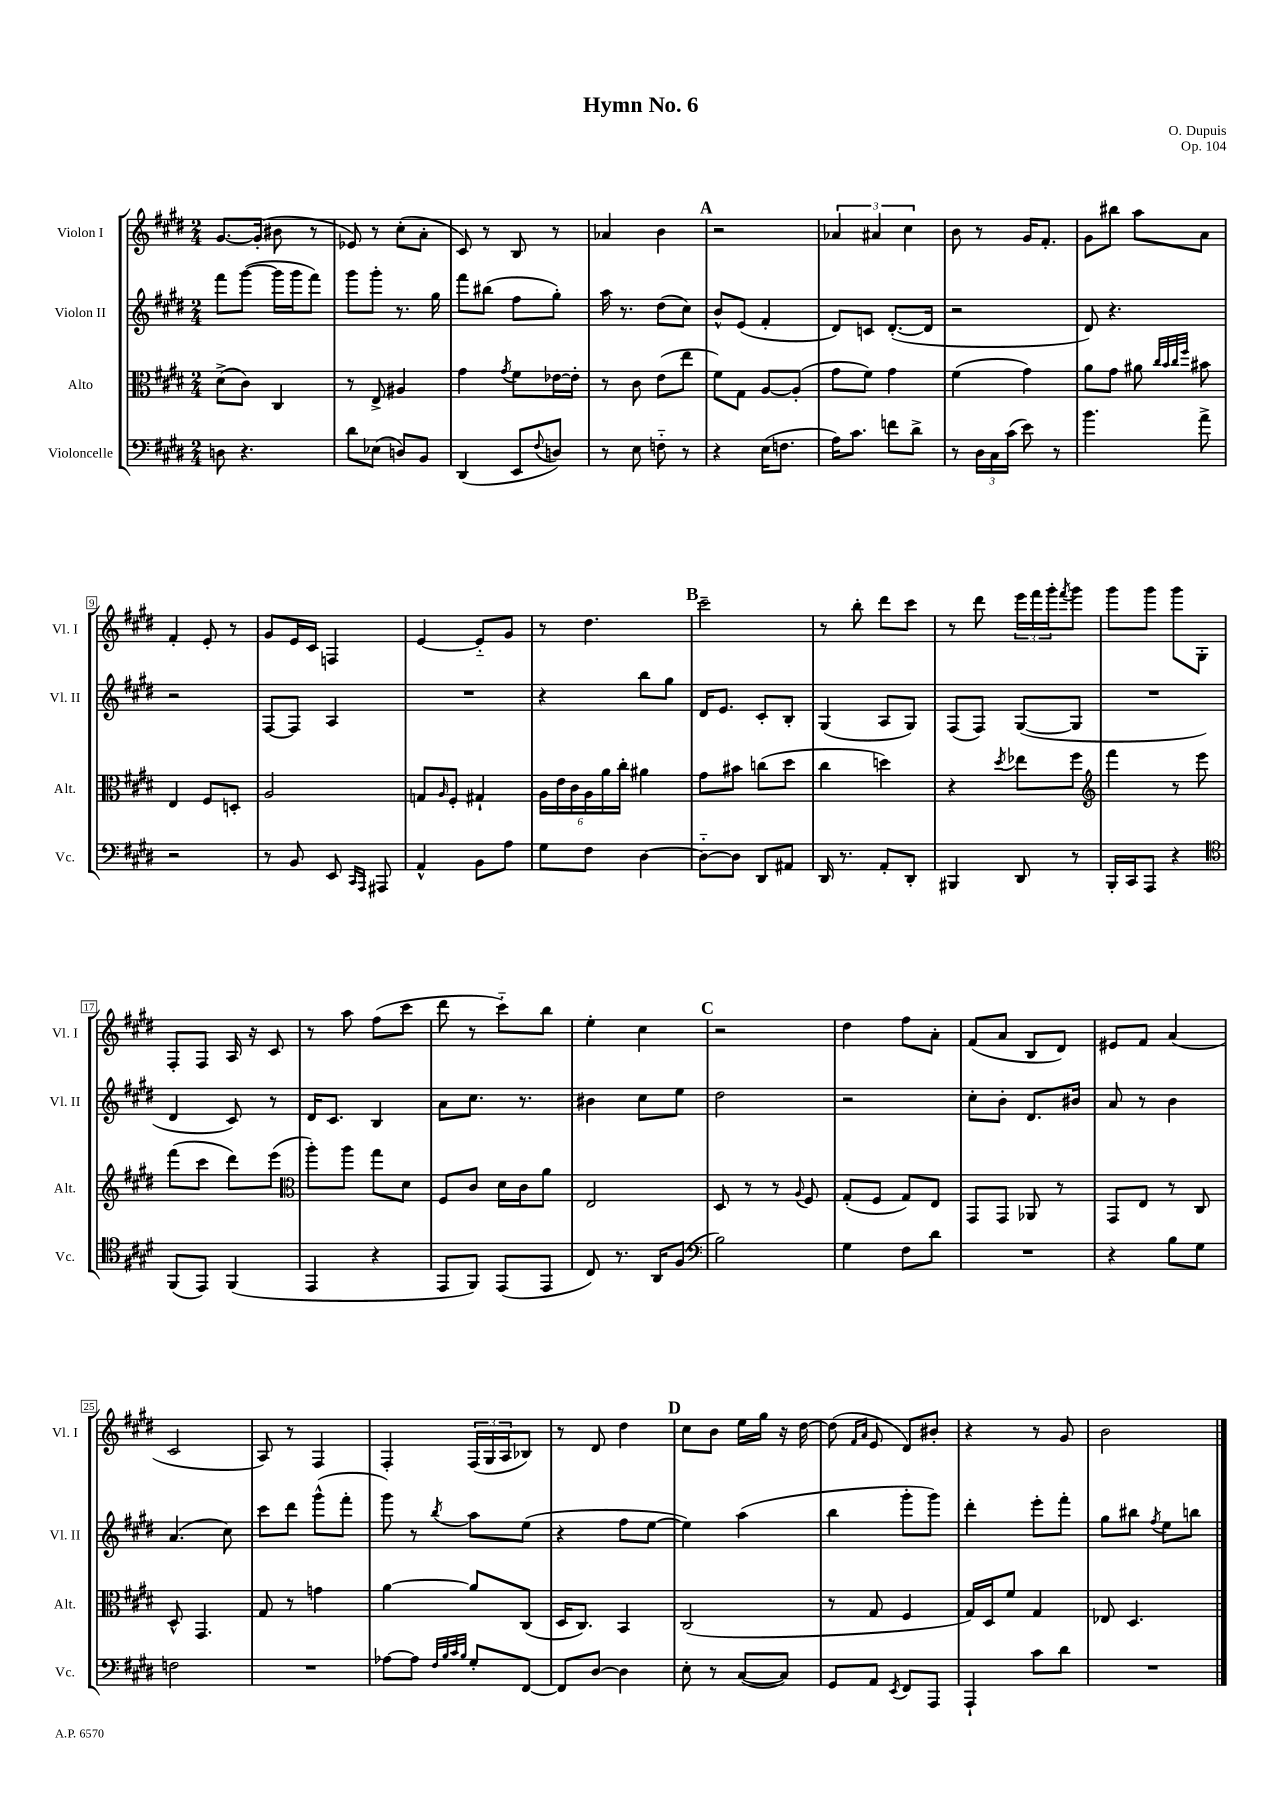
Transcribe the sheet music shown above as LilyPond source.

\header { title = "Hymn No. 6" composer = "O. Dupuis" opus = "Op. 104" }
<<
\new StaffGroup <<
\new Staff = "s0" \with { instrumentName = "Violon I" shortInstrumentName = "Vl. I" } {
    \clef treble \key e \major \numericTimeSignature \time 2/4
    gis'8.~ gis'16-.( bis'8 r8 |
    ees'8) r8 cis''8-.( a'8-. |
    cis'8) r8 b8 r8 |
    aes'4 b'4 |
    \mark \markup { \bold "A" } r2 |
    \tuplet 3/2 { aes'4 ais'4 cis''4 } |
    b'8 r8 gis'16 fis'8.-. |
    gis'8 bis''8 a''8 a'8 |
    fis'4-. e'8-. r8 |
    gis'8 e'16 cis'16 f4 |
    e'4~ e'8-_ gis'8 |
    r8 dis''4. |
    \mark \markup { \bold "B" } cis'''2-- |
    r8 b''8-. dis'''8 cis'''8 |
    r8 dis'''8 \tuplet 3/2 { e'''16 fis'''16 gis'''16-. } \acciaccatura { fis'''8 } gis'''8 |
    gis'''8 gis'''8 gis'''8 gis8-. |
    fis8-. fis8 a16 r16 cis'8 |
    r8 a''8 fis''8( cis'''8 |
    dis'''8 r8 cis'''8-_) b''8 |
    e''4-. cis''4 |
    \mark \markup { \bold "C" } r2 |
    dis''4 fis''8 a'8-. |
    fis'8( a'8 b8 dis'8) |
    eis'8 fis'8 a'4( |
    cis'2 |
    a8) r8 fis4 |
    fis4-. \tuplet 3/2 { fis16( gis16 a16 } bes8) |
    r8 dis'8 dis''4 |
    \mark \markup { \bold "D" } cis''8 b'8 e''16 gis''16 r16 dis''16~ |
    dis''8( \grace { fis'16 a'16 } e'8 dis'8) bis'8-. |
    r4 r8 gis'8 |
    b'2 \bar "|." |
}
\new Staff = "s1" \with { instrumentName = "Violon II" shortInstrumentName = "Vl. II" } {
    \clef treble \key e \major \numericTimeSignature \time 2/4
    fis'''8 gis'''8~( gis'''16 gis'''16 fis'''8) |
    gis'''8 gis'''8-. r8. gis''16 |
    fis'''8 bis''8( fis''8 gis''8-.) |
    a''16 r8. dis''8( cis''8) |
    \mark \markup { \bold "A" } b'8-^ e'8( fis'4-. |
    dis'8) c'8 dis'8.~-.( dis'16 |
    r2 |
    dis'8) r4. |
    r2 |
    fis8~ fis8 a4 |
    R2 |
    r4 b''8 gis''8 |
    \mark \markup { \bold "B" } dis'16 e'8. cis'8-. b8-. |
    gis4( a8 gis8) |
    fis8( fis8) gis8~( gis8 |
    R2 |
    dis'4 cis'8) r8 |
    dis'16 cis'8. b4 |
    a'8 cis''8. r8. |
    bis'4 cis''8 e''8 |
    \mark \markup { \bold "C" } dis''2 |
    r2 |
    cis''8-. b'8-. dis'8. bis'16 |
    a'8 r8 b'4 |
    a'4.( cis''8) |
    cis'''8 dis'''8 gis'''8-^( fis'''8-. |
    gis'''8) r8 \acciaccatura { b''8 } a''8 e''8( |
    r4 fis''8 e''8~ |
    \mark \markup { \bold "D" } e''4) a''4( |
    b''4 gis'''8-. gis'''8) |
    dis'''4-. e'''8-. fis'''8-. |
    gis''8 bis''8 \acciaccatura { fis''8 } e''8 b''8 \bar "|." |
}
\new Staff = "s2" \with { instrumentName = "Alto" shortInstrumentName = "Alt." } {
    \clef alto \key e \major \numericTimeSignature \time 2/4
    dis'8->( cis'8) cis4 |
    r8 e8-> ais4 |
    gis'4 \acciaccatura { gis'8 } fis'8 ees'16~ ees'16-. |
    r8 cis'8 e'8( e''8 |
    \mark \markup { \bold "A" } fis'8) gis8 a8~ a8-.( |
    gis'8 fis'8) gis'4 |
    fis'4( gis'4) |
    a'8 gis'8 ais'8 \grace { cis''32 b'32 cis''32 fis''32 } bis'8 |
    e4 fis8 d8-. |
    a2 |
    g8 \grace { a16 } fis8-. gis4-! |
    \tuplet 6/4 { a16 e'16 cis'16 a16 a'16 cis''16-. } ais'4 |
    \mark \markup { \bold "B" } gis'8 bis'8 c''8( dis''8 |
    cis''4 d''4) |
    r4 \acciaccatura { dis''8 } ees''8 fis''8 |
    \clef treble fis'''4 r8 e'''8 |
    fis'''8( cis'''8 dis'''8) e'''8( |
    \clef alto a''8-.) a''8 gis''8 dis'8 |
    fis8 cis'8 dis'16 cis'16 a'8 |
    e2 |
    \mark \markup { \bold "C" } dis8 r8 r8 \appoggiatura { a8 } fis8 |
    gis8-.( fis8 gis8) e8 |
    gis,8 gis,8 aes,8 r8 |
    gis,8 e8 r8 cis8 |
    dis8-^ gis,4. |
    gis8 r8 g'4 |
    a'4~ a'8 cis8( |
    dis16 cis8.) b,4 |
    \mark \markup { \bold "D" } cis2( |
    r8 gis8 fis4 |
    gis16) dis16 fis'8 gis4 |
    ees8 dis4. \bar "|." |
}
\new Staff = "s3" \with { instrumentName = "Violoncelle" shortInstrumentName = "Vc." } {
    \clef bass \key e \major \numericTimeSignature \time 2/4
    d8 r4. |
    dis'8 ees8( d8) b,8 |
    dis,4( e,8 \appoggiatura { fis8 } d8) |
    r8 e8 f8-_ r8 |
    \mark \markup { \bold "A" } r4 e16( f8. |
    a16) cis'8. f'8 dis'8-> |
    r8 \tuplet 3/2 { dis16 cis16 cis'16( } e'8) r8 |
    b'4. a'8-> |
    r2 |
    r8 b,8 e,8 \grace { cis,16 a,,16 } ais,,8 |
    a,4-^ b,8 a8 |
    gis8 fis8 dis4~ |
    \mark \markup { \bold "B" } dis8~-_ dis8 dis,8 ais,8 |
    dis,16 r8. a,8-. dis,8-. |
    bis,,4 dis,8 r8 |
    b,,16-. cis,16 a,,8 r4 |
    \clef tenor fis,8( e,8) fis,4( |
    e,4 r4 |
    e,8 fis,8) e,8( e,8 |
    cis8) r8. a,16 fis8( |
    \mark \markup { \bold "C" } \clef bass b2) |
    gis4 fis8 dis'8 |
    R2 |
    r4 b8 gis8 |
    f2 |
    R2 |
    aes8~ aes8 \grace { fis32 b32 cis'32 b32 } gis8-. fis,8~ |
    fis,8 dis8~ dis4 |
    \mark \markup { \bold "D" } e8-. r8 cis8~( cis8) |
    gis,8 a,8 \acciaccatura { e,8 } fis,8 a,,8 |
    a,,4-! cis'8 dis'8 |
    R2 \bar "|." |
}
>>
>>
\layout { \context { \Score \override BarNumber.stencil = #(make-stencil-boxer 0.1 0.3 ly:text-interface::print) } }
